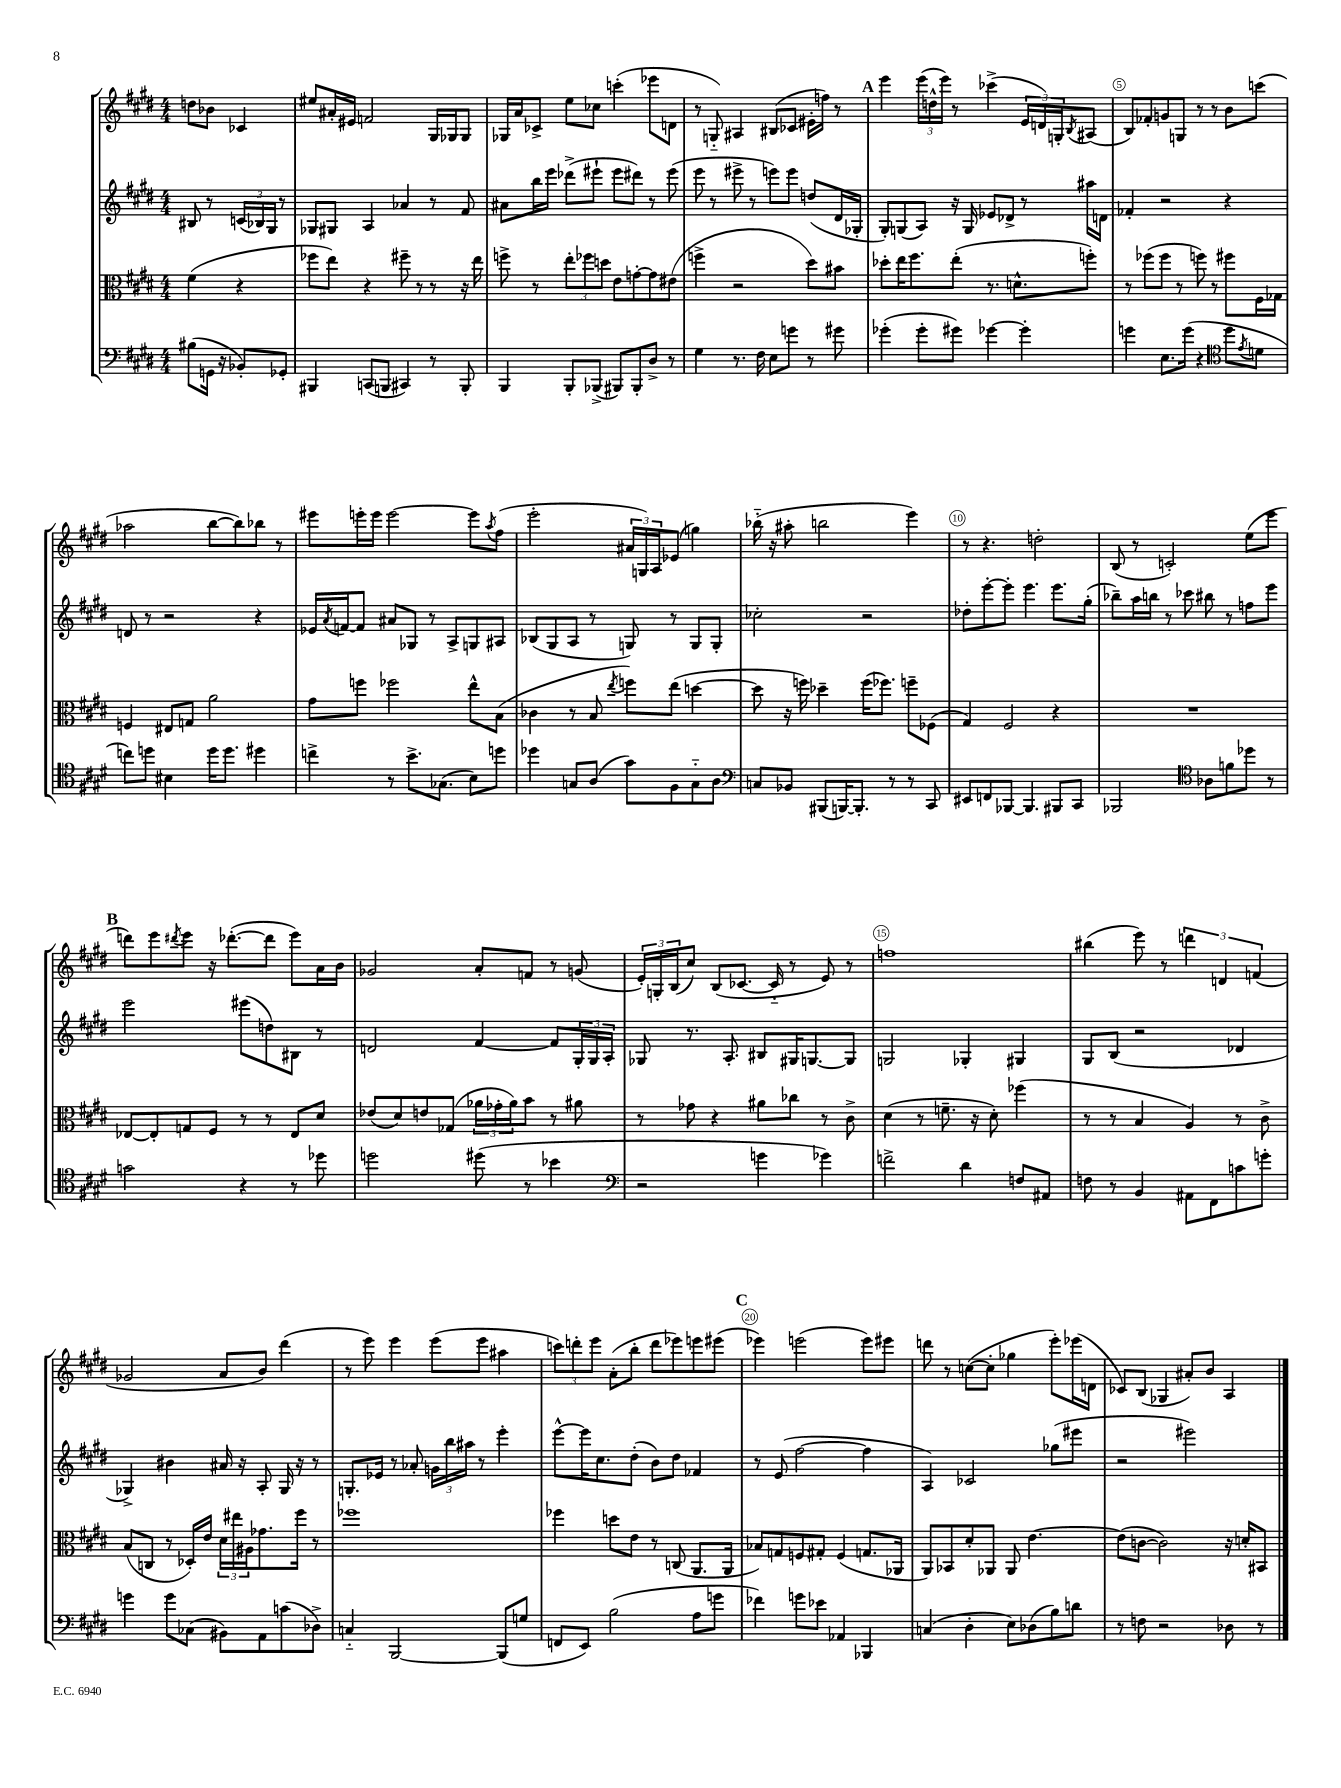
<<
\new StaffGroup <<
\new Staff = "s0" {
    \clef treble \key e \major \numericTimeSignature \time 4/4 \partial 2
    d''8 bes'8 ces'4 |
    eis''8 ais'16-. eis'16 f'2 gis16 ges16 ges8 |
    ges16 a'16 ces'8-> e''8 ces''8 c'''4-.( ees'''8 d'8 |
    r8 g8-_) ais4 bis8( ces'8 eis'16-. f''16) r8 |
    \mark \markup { \bold "A" } e'''4 \tuplet 3/2 { e'''16( d''16-^ e'''16) } r8 ces'''4->( \tuplet 3/2 { e'16 d'16) g16-. } \acciaccatura { b8 } ais8( |
    b8) fes'8-. g'8 g8 r8 r8 b'8 c'''8( |
    aes''2 b''8~ b''8) bes''8 r8 |
    eis'''8 e'''16-. e'''16 e'''2~ e'''8 \acciaccatura { a''8 } fis''8( |
    e'''2-. \tuplet 3/2 { ais'16 g16) a16 } ees'8( g''4) |
    bes''16-_( r16 ais''8-. b''2 e'''4) |
    r8 r4. d''2-. |
    b8( r8 c'2-.) e''8( e'''8 |
    \mark \markup { \bold "B" } d'''8) e'''8 \acciaccatura { dis'''8 } e'''8 r16 des'''8.~-.( des'''8 e'''8) a'16 b'16 |
    ges'2 a'8-. f'8 r8 g'8( |
    \tuplet 3/2 { e'16-.) g16-. b16( } cis''8) b8( ces'8.~ ces'16-_ r8 e'8) r8 |
    f''1 |
    bis''4( e'''8) r8 \tuplet 3/2 { d'''4 d'4 f'4( } |
    ges'2 a'8 b'8) dis'''4( |
    r8 e'''8) e'''4 e'''8( e'''8 ais''4 |
    \tuplet 3/2 { c'''8) d'''8-. e'''8 } a'8-.( b''8-. d'''8 ees'''8) e'''8 eis'''8( |
    \mark \markup { \bold "C" } ees'''4) e'''2( e'''8) eis'''8 |
    d'''8 r8 c''8~( c''8-. ges''4 e'''8-.) ees'''16( d'16 |
    ces'8) b8( ges4 ais'8-.) b'8 a4 \bar "|." |
}
\new Staff = "s1" {
    \clef treble \key e \major \numericTimeSignature \time 4/4 \partial 2
    bis8 r8 \tuplet 3/2 { c'16( bes16) gis16 } r8 |
    ges8 gis8 a4 aes'4 r8 fis'8 |
    ais'8 b''16 e'''16 des'''8->( eis'''8-! eis'''8 dis'''8) r8 eis'''8( |
    e'''8 r8 eis'''8-> r8 e'''8) e'''8 d''8( dis'16 ges16-. |
    \mark \markup { \bold "A" } gis8-.) g8( a8) r16 g16 ees'8 des'8-> r8 ais''16 d'16 |
    fes'4-. r2 r4 |
    d'8 r8 r2 r4 |
    ees'16 \acciaccatura { a'8 } f'16~ f'8 ais'8 ges8 r8 a8-> g8 ais8 |
    bes8( gis8 a8 r8 g8) r8 g8 g8-. |
    ces''2-. r2 |
    des''8-. e'''8~-. e'''8-. e'''4. e'''8. gis''16-.( |
    bes''8--) a''16 b''16 r8 ces'''8 bis''8 r8 f''8 e'''8 |
    \mark \markup { \bold "B" } e'''2 eis'''8( d''8) bis8 r8 |
    d'2 fis'4~ fis'8 \tuplet 3/2 { gis16-. gis16 a16-. } |
    ges8 r8. a8.-. bis8 gis16 g8.~ g8 |
    g2 ges4-. gis4 |
    gis8 b8( r2 des'4 |
    ges4->) bis'4 ais'16 r16 a8-. ges16 r16 r8 |
    g8.-. ees'16 r8 aes'8-. \tuplet 3/2 { g'16 b''16 ais''16 } r8 e'''4-. |
    e'''8~-^ e'''16 cis''8. dis''8-.( b'8) dis''8 fes'4 |
    \mark \markup { \bold "C" } r8 e'8( fis''2~ fis''4 |
    a4) ces'2 ges''8( eis'''8 |
    r2 eis'''2) \bar "|." |
}
\new Staff = "s2" {
    \clef alto \key e \major \numericTimeSignature \time 4/4 \partial 2
    fis'4( r4 |
    fes''8 e''8) r4 fis''8-- r8 r8 r16 e''16 |
    f''8-> r8 \tuplet 3/2 { e''8-. fes''8 d''8 } e'8 g'8~-. g'8 eis'8( |
    f''4-> r2 dis''8) bis'8 |
    \mark \markup { \bold "A" } des''8-. e''16 fis''8. e''8-.( r8. d'8.-^ f''8-.) |
    r8 fes''8( fes''8 r8 f''8) r8 fis''8 fis16 ges16 |
    f4 eis8 g8 a'2 |
    gis'8 f''8 fes''2 e''8-^ b8( |
    ces'4 r8 b8 \acciaccatura { e''8 } f''8) e''8( d''4~ |
    d''8 r16 f''16) des''4-- f''16( fes''8.) f''8-- fes8( |
    gis4) fis2 r4 |
    R1 |
    \mark \markup { \bold "B" } ees8~ ees8-. g8 fis8 r8 r8 ees8 dis'8 |
    ees'8( dis'8) e'8 ges8( \tuplet 3/2 { aes'16 ges'16-. aes'16) } b'8 r8 ais'8 |
    r8 ges'8 r4 ais'8 ces''8 r8 cis'8-> |
    dis'4( r8 f'8.-- r16 dis'8-.) fes''4( |
    r8 r8 b4 a4) r8 cis'8-> |
    b8( c8 r8 des16-.) e'16 \tuplet 3/2 { dis'16 eis''16 ais16 } ges'8. fis''16 r8 |
    fes''1 |
    fes''4 d''8 e'8 r8 c8( a,8. a,16 |
    \mark \markup { \bold "C" } bes8) g8 f8 gis8-. f4( g8. aes,16 |
    a,8) bes,8 dis'8-. aes,8 aes,8 e'4.~ |
    e'8( c'8~ c'2) r16 d'16-. bis,8 \bar "|." |
}
\new Staff = "s3" {
    \clef bass \key e \major \numericTimeSignature \time 4/4 \partial 2
    bis8( g,16 r16 bes,8-.) ges,8-. |
    bis,,4 c,8( b,,8 cis,4) r8 b,,8-. |
    b,,4 b,,8-. bes,,8->( bis,,8) bis,,8-. dis8-> r8 |
    gis4 r8. fis16 e8 g'8 r8 gis'8 |
    \mark \markup { \bold "A" } ges'4-.( ges'8-. gis'8) ges'4~ ges'4-. |
    g'4 e8. g'16( r4 \clef tenor dis''8 \acciaccatura { e'8 } d'8 |
    c''8) d''8 bis4 d''16 d''8. dis''4 |
    c''4-> r8 b'8.-> ges8.( b8) d''8 |
    des''4 g8 a8( gis'8) fis8 g8-_ a8 |
    \clef bass c8 bes,8 bis,,8( b,,16~) b,,8.-. r8 r8 cis,8 |
    eis,8 f,8 bes,,8~ bes,,4. bis,,8 cis,8 |
    bes,,2 \clef tenor aes8 f'8 des''8 r8 |
    \mark \markup { \bold "B" } g'2 r4 r8 des''8 |
    d''2 dis''8( r8 bes'4 |
    \clef bass r2 g'4 ges'4) |
    f'2-> dis'4 f8 ais,8 |
    f8 r8 b,4 ais,8 fis,8 c'8 g'8-. |
    g'4 g'8 ces8( bis,8) a,8 c'8( des8->) |
    c4-_ b,,2~ b,,8( g8 |
    f,8 e,8) b2( a8 g'8 |
    \mark \markup { \bold "C" } fes'4) g'8 ees'8 aes,4 bes,,4 |
    c4( dis4-. e8) des8( b8) d'8 |
    r8 f8 r2 des8 r8 \bar "|." |
}
>>
>>
\layout { \context { \Score \override BarNumber.break-visibility = ##(#f #t #t) barNumberVisibility = #(every-nth-bar-number-visible 5) \override BarNumber.stencil = #(make-stencil-circler 0.1 0.3 ly:text-interface::print) } }
